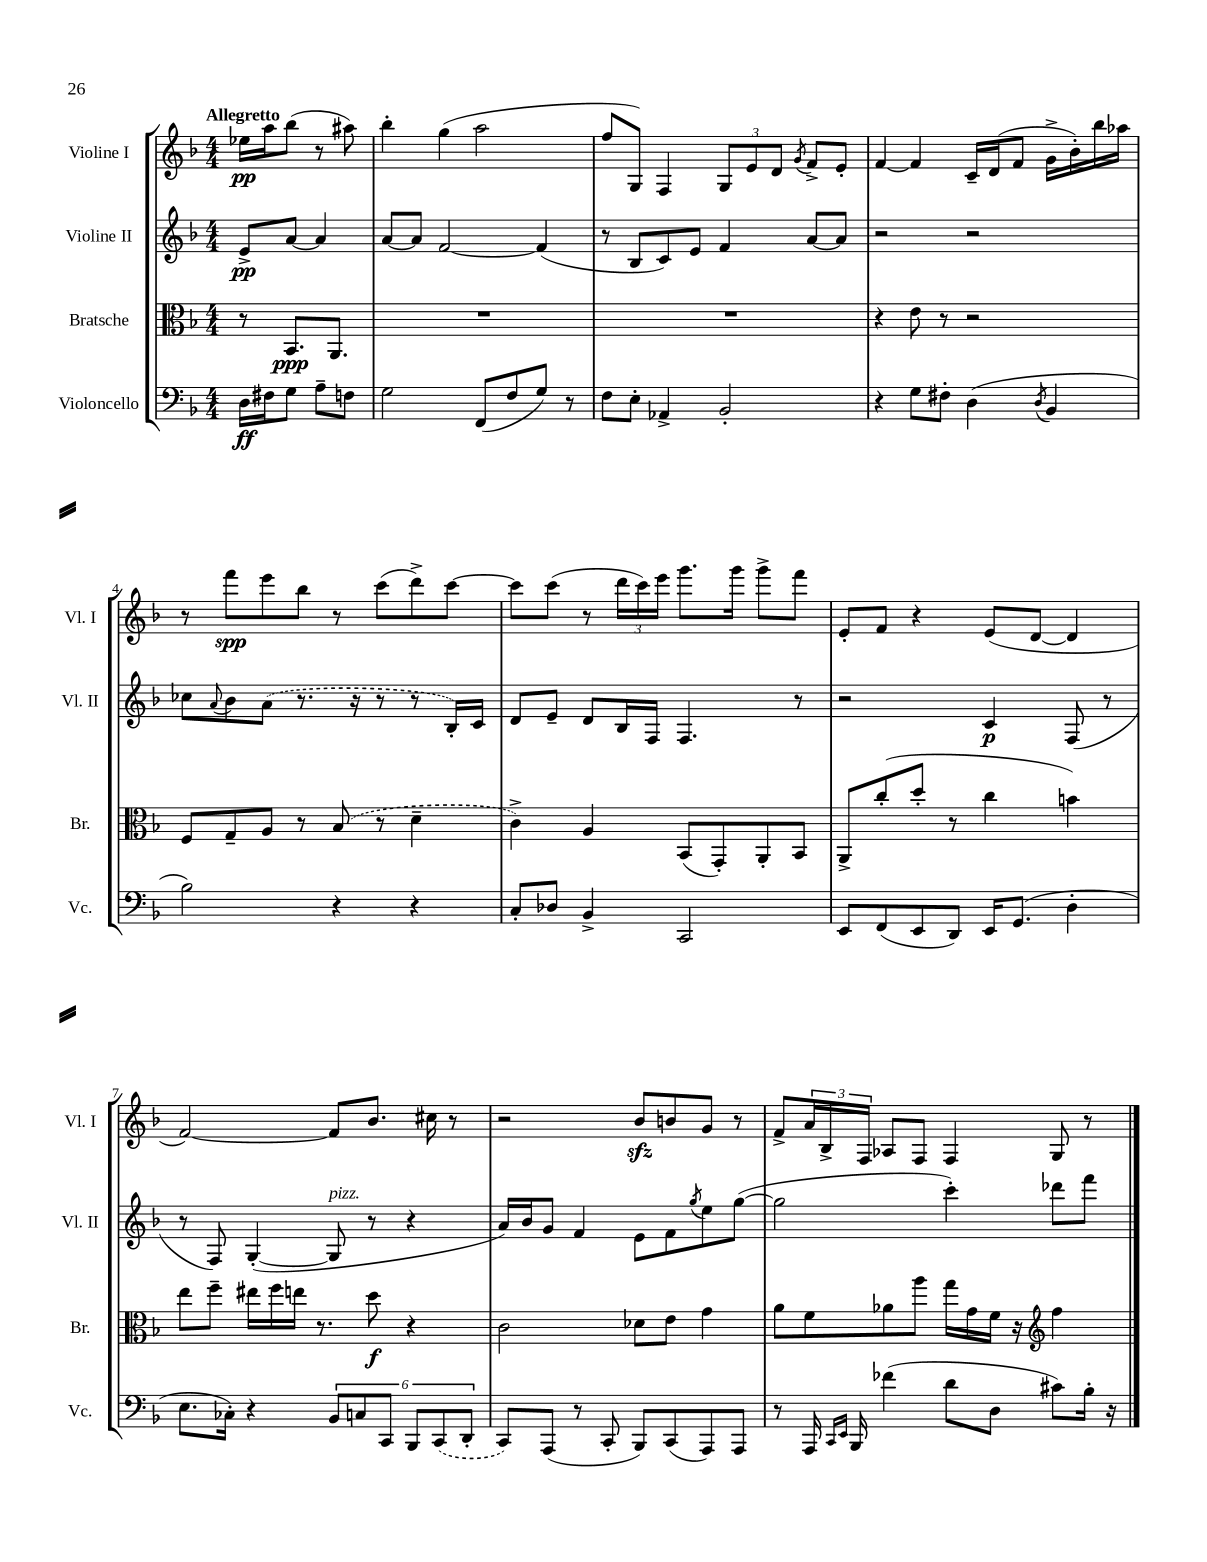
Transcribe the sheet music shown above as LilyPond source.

<<
\new StaffGroup <<
\new Staff = "s0" \with { instrumentName = "Violine I" shortInstrumentName = "Vl. I" } {
    \clef treble \key f \major \numericTimeSignature \time 4/4 \partial 2 \tempo "Allegretto"
    ees''16\pp a''16 bes''8( r8 ais''8) |
    bes''4-. g''4( a''2 |
    f''8 g8) f4 \tuplet 3/2 { g8 e'8 d'8 } \acciaccatura { g'8 } f'8-> e'8-. |
    f'4~ f'4 c'16-- d'16( f'8 g'16-> bes'16-.) bes''16 aes''16 |
    r8 f'''8\spp e'''8 bes''8 r8 c'''8( d'''8->) c'''8~ |
    c'''8 c'''8( r8 \tuplet 3/2 { d'''16 c'''16) e'''16 } g'''8. g'''16 g'''8-> f'''8 |
    e'8-. f'8 r4 e'8( d'8~ d'4 |
    f'2~) f'8 bes'8. cis''16 r8 |
    r2 bes'8\sfz b'8 g'8 r8 |
    f'8-> \tuplet 3/2 { a'16 bes16-> f16 } aes8 f8 f4 g8 r8 \bar "|." |
}
\new Staff = "s1" \with { instrumentName = "Violine II" shortInstrumentName = "Vl. II" } {
    \clef treble \key f \major \numericTimeSignature \time 4/4 \partial 2
    e'8->\pp a'8~ a'4 |
    a'8~ a'8 f'2~ f'4( |
    r8 bes8 c'8) e'8 f'4 a'8~ a'8 |
    r2 r2 |
    ces''8 \appoggiatura { a'8 } bes'8 \once \slurDashed a'8( r8. r16 r8 r8 bes16-.) c'16 |
    d'8 e'8-- d'8 bes16 f16 f4. r8 |
    r2 c'4\p f8( r8 |
    r8 f8) g4~-.( g8^\markup { \italic "pizz." } r8 r4 |
    a'16) bes'16 g'8 f'4 e'8 f'8 \acciaccatura { g''8 } e''8 g''8~( |
    g''2 c'''4-.) des'''8 f'''8 \bar "|." |
}
\new Staff = "s2" \with { instrumentName = "Bratsche" shortInstrumentName = "Br." } {
    \clef alto \key f \major \numericTimeSignature \time 4/4 \partial 2
    r8 bes,8.\ppp a,8. |
    R1 |
    R1 |
    r4 e'8 r8 r2 |
    f8 g8-- a8 r8 \once \slurDashed bes8( r8 d'4-- |
    c'4->) a4 bes,8( g,8-.) a,8-. bes,8 |
    a,8-> c''8-.( d''8-. r8 c''4 b'4) |
    e''8 f''8-- eis''16 f''16 e''16 r8. d''8\f r4 |
    c'2 des'8 e'8 g'4 |
    a'8 f'8 aes'8 a''8 g''16 g'16 f'16 r16 \clef treble f''4 \bar "|." |
}
\new Staff = "s3" \with { instrumentName = "Violoncello" shortInstrumentName = "Vc." } {
    \clef bass \key f \major \numericTimeSignature \time 4/4 \partial 2
    d16\ff fis16 g8 a8-- f8 |
    g2 f,8( f8 g8) r8 |
    f8 e8-. aes,4-> bes,2-. |
    r4 g8 fis8-. d4( \acciaccatura { d8 } bes,4 |
    bes2) r4 r4 |
    c8-. des8 bes,4-> c,2 |
    e,8 f,8( e,8 d,8) e,16 g,8.( d4-. |
    e8. ces16-.) r4 \tuplet 6/4 { bes,8 c8 c,8 bes,,8 \once \slurDashed c,8( d,8-. } |
    c,8) a,,8( r8 c,8-. bes,,8) c,8( a,,8) a,,8 |
    r8 a,,16 \grace { c,16 e,16 } bes,,16 fes'4( d'8 d8 cis'8) bes16-. r16 \bar "|." |
}
>>
>>
